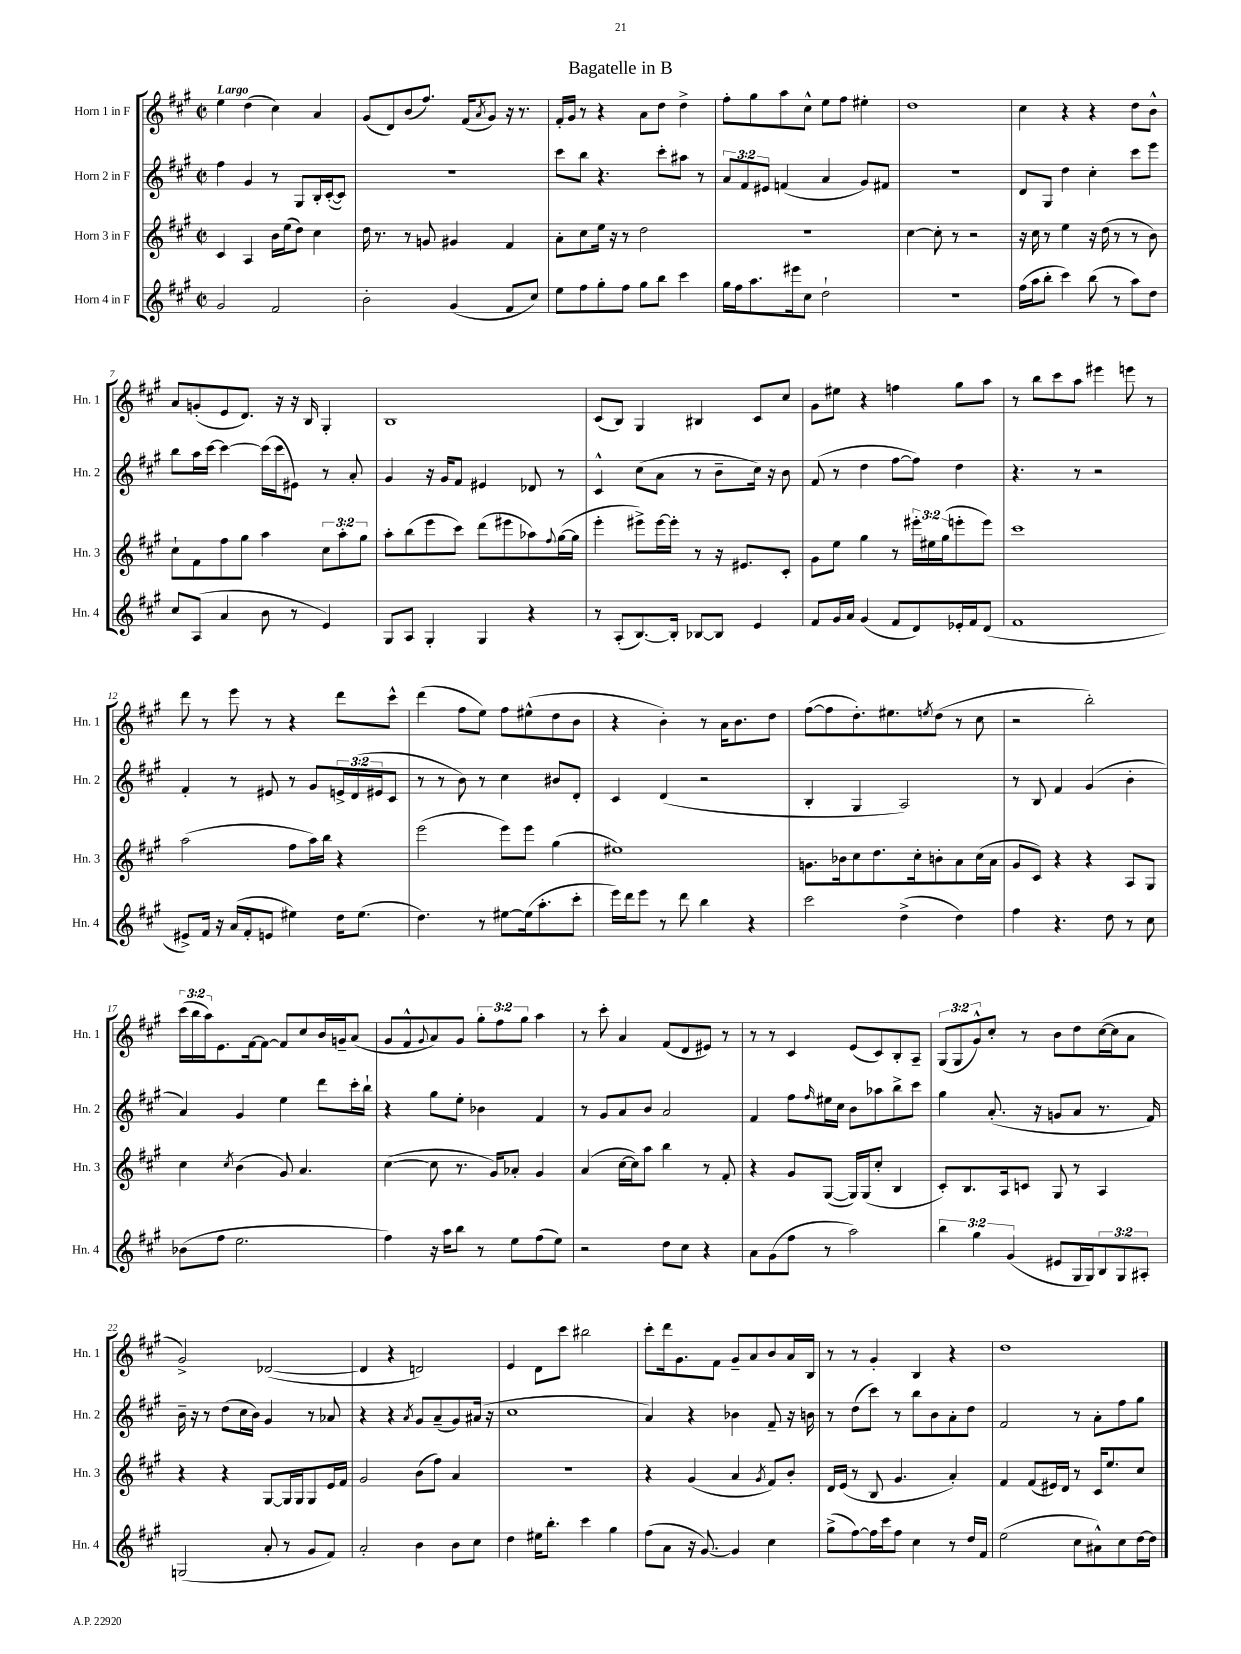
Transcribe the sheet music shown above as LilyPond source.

\header { title = "Bagatelle in B" }
<<
\new StaffGroup <<
\new Staff = "s0" \with { instrumentName = "Horn 1 in F" shortInstrumentName = "Hn. 1" } {
    \clef treble \key a \major \defaultTimeSignature \time 2/2 \override Staff.TupletNumber.text = #tuplet-number::calc-fraction-text \tempo "Largo"
    e''4 d''4( cis''4) a'4 |
    gis'8( d'8) b'8( fis''8.) fis'16( \acciaccatura { a'8 } gis'8) r16 r8. |
    fis'16-. gis'16 r8 r4 a'8 d''8 d''4-> |
    fis''8-. gis''8 a''8 cis''8-^ e''8 fis''8 eis''4-. |
    d''1 |
    cis''4 r4 r4 d''8 b'8-^ |
    a'8 g'8-.( e'8 d'8.) r16 r16 b16 gis4-. |
    b1 |
    cis'8( b8) gis4 bis4 cis'8 cis''8 |
    gis'8 eis''8 r4 f''4 gis''8 a''8 |
    r8 b''8 cis'''8 a''8 eis'''4 e'''8 r8 |
    d'''8 r8 e'''8 r8 r4 d'''8 cis'''8-^ |
    d'''4( fis''8 e''8) fis''8 eis''8-^( d''8 b'8 |
    r4 b'4-.) r8 a'16 b'8. d''8 |
    fis''8~( fis''8 d''8.-.) eis''8. \acciaccatura { e''8 } d''8( r8 cis''8 |
    r2 b''2-.) |
    \tuplet 3/2 { cis'''16( b''16 a''16) } e'8. fis'16~ fis'8~ fis'8 cis''8 b'16 g'16-- a'8( |
    gis'8 fis'8-^ \appoggiatura { gis'8 } a'8) gis'8 \tuplet 3/2 { gis''8-. fis''8 gis''8 } a''4 |
    r8 cis'''8-. a'4 fis'8( d'8 eis'8) r8 |
    r8 r8 cis'4 e'8( cis'8) b8-. a8-- |
    \tuplet 3/2 { gis8( gis8 gis'8-^) } cis''8-. r8 b'8 d''8 cis''16~( cis''16 a'8 |
    gis'2->) des'2~( |
    des'4 r4 d'2) |
    e'4 d'8 cis'''8 bis''2 |
    cis'''8-. d'''16 gis'8. fis'8 gis'8-- a'8 b'8 a'16 b16 |
    r8 r8 gis'4-. b4 r4 |
    d''1 \bar "|." |
}
\new Staff = "s1" \with { instrumentName = "Horn 2 in F" shortInstrumentName = "Hn. 2" } {
    \clef treble \key a \major \defaultTimeSignature \time 2/2 \override Staff.TupletNumber.text = #tuplet-number::calc-fraction-text
    fis''4 gis'4 r8 gis8 b16-. cis'16~-.( cis'8) |
    R1 |
    cis'''8 b''8 r4. cis'''8-. ais''8 r8 |
    \tuplet 3/2 { a'8 fis'8 eis'8 } f'4( a'4 gis'8) fis'8 |
    r1 |
    d'8 gis8 d''4 cis''4-. cis'''8 e'''8 |
    b''8 a''16 cis'''16~ cis'''4~ cis'''16( cis'''16 eis'8) r8 a'8-. |
    gis'4 r16 gis'16 fis'8 eis'4 des'8 r8 |
    cis'4-^ cis''8( a'8 r8 b'8-- cis''16) r16 b'8 |
    fis'8( r8 d''4 fis''8~ fis''8) d''4 |
    r4. r8 r2 |
    fis'4-. r8 eis'8 r8 gis'8 \tuplet 3/2 { e'16-> d'16( eis'16 } cis'8 |
    r8 r8 b'8) r8 cis''4 bis'8 d'8-. |
    cis'4 d'4( r2 |
    b4-. gis4 a2) |
    r8 b8 fis'4 gis'4( b'4-. |
    a'4) gis'4 e''4 d'''8 cis'''16-. b''16-! |
    r4 gis''8 e''8-. bes'4 fis'4 |
    r8 gis'8 a'8 b'8 a'2 |
    fis'4 fis''8 \grace { fis''16 } eis''16 cis''16 b'8 aes''8 b''8-> cis'''8 |
    gis''4 a'8.-.( r16 g'8 a'8 r8. fis'16) |
    b'16-- r16 r8 d''8( cis''16 b'16) gis'4 r8 aes'8 |
    r4 r4 \acciaccatura { a'8 } gis'8 a'8--( gis'8) ais'16( r16 |
    cis''1 |
    a'4) r4 bes'4 fis'8-- r16 b'16 |
    r8 d''8( cis'''8) r8 b''8 b'8 a'8-. d''8 |
    fis'2 r8 a'8-. fis''8 gis''8 \bar "|." |
}
\new Staff = "s2" \with { instrumentName = "Horn 3 in F" shortInstrumentName = "Hn. 3" } {
    \clef treble \key a \major \defaultTimeSignature \time 2/2 \override Staff.TupletNumber.text = #tuplet-number::calc-fraction-text
    cis'4 a4 b'16 e''16( d''8) cis''4 |
    d''16 r8. r8 g'8 gis'4 fis'4 |
    a'8-. cis''8 e''16 r16 r8 d''2 |
    r1 |
    cis''4~ cis''8-. r8 r2 |
    r16 cis''16 r8 e''4 r16 d''16( r8 r8 b'8) |
    cis''8-! fis'8 fis''8 gis''8 a''4 \tuplet 3/2 { cis''8 a''8-. gis''8 } |
    a''8-. b''8( e'''8 cis'''8) d'''8( eis'''8 aes''8) \appoggiatura { fis''8 } gis''16~( gis''16 |
    e'''4-. eis'''8->) eis'''16~ eis'''16-. r8 r16 eis'8. cis'8-. |
    gis'8 e''8 gis''4 r8 \tuplet 3/2 { eis'''16-. eis''16 gis''16( } e'''8-. e'''8) |
    cis'''1 |
    a''2( fis''8 a''16) b''16 r4 |
    e'''2( e'''8) e'''8 gis''4( |
    eis''1) |
    g'8. bes'16 cis''8 d''8. cis''16-. b'8-. a'8 cis''16( a'16 |
    gis'8 cis'8) r4 r4 a8 gis8 |
    cis''4 \acciaccatura { cis''8 } b'4( gis'8) a'4. |
    cis''4~( cis''8 r8. gis'16) aes'8-. gis'4 |
    a'4( cis''16~ cis''16) a''8 b''4 r8 fis'8-. |
    r4 gis'8 gis8~( gis16) gis16( cis''8-. b4 |
    cis'8-.) b8. a16 c'8 gis8 r8 a4 |
    r4 r4 gis8~ gis16 gis16 gis8 e'16 fis'16 |
    gis'2 b'8( fis''8) a'4 |
    R1 |
    r4 gis'4( a'4 \acciaccatura { gis'8 } fis'8) b'8-. |
    d'16 e'16( r8 b8 gis'4. a'4-.) |
    fis'4 fis'8( eis'16) d'16 r8 cis'16 e''8. cis''8 \bar "|." |
}
\new Staff = "s3" \with { instrumentName = "Horn 4 in F" shortInstrumentName = "Hn. 4" } {
    \clef treble \key a \major \defaultTimeSignature \time 2/2 \override Staff.TupletNumber.text = #tuplet-number::calc-fraction-text
    gis'2 fis'2 |
    b'2-. gis'4( fis'8 cis''8) |
    e''8 fis''8 gis''8-. fis''8 gis''8 b''8 cis'''4 |
    gis''16 fis''16 a''8. eis'''16 cis''8 d''2-! |
    R1 |
    fis''16( a''16 b''8-. cis'''4) b''8( r8 a''8) d''8 |
    cis''8 a8( a'4 b'8 r8 e'4) |
    gis8 a8 gis4-. gis4 r4 |
    r8 a8-.( b8.~) b16-. bes8~ bes8 e'4 |
    fis'8 gis'16 a'16 gis'4( fis'8 d'8) ees'16-. fis'16 d'8( |
    fis'1 |
    eis'8->) fis'16 r16 a'16( fis'16-. e'8 eis''4) d''16 eis''8.( |
    d''4.) r8 eis''8~ eis''16( a''8.-. cis'''8-. |
    e'''16) d'''16 e'''8 r8 d'''8 b''4 r4 |
    cis'''2 d''4->( d''4) |
    fis''4 r4. d''8 r8 cis''8 |
    bes'8( fis''8 e''2. |
    fis''4) r16 a''16 b''8 r8 e''8 fis''8( e''8) |
    r2 d''8 cis''8 r4 |
    a'8 gis'8( fis''8 r8 a''2) |
    \tuplet 3/2 { b''4 gis''4 gis'4( } eis'8 gis16 gis16) \tuplet 3/2 { b8 gis8 ais8-. } |
    g2( a'8-. r8 gis'8 fis'8) |
    a'2-. b'4 b'8 cis''8 |
    d''4 eis''16 b''8.-. cis'''4 gis''4 |
    fis''8( a'8 r16 gis'8.~) gis'4 cis''4 |
    gis''8->( fis''8~) fis''16 cis'''16 fis''8 cis''4 r8 d''16 fis'16 |
    e''2( cis''8 ais'8-^) cis''8 d''16~ d''16 \bar "|." |
}
>>
>>
